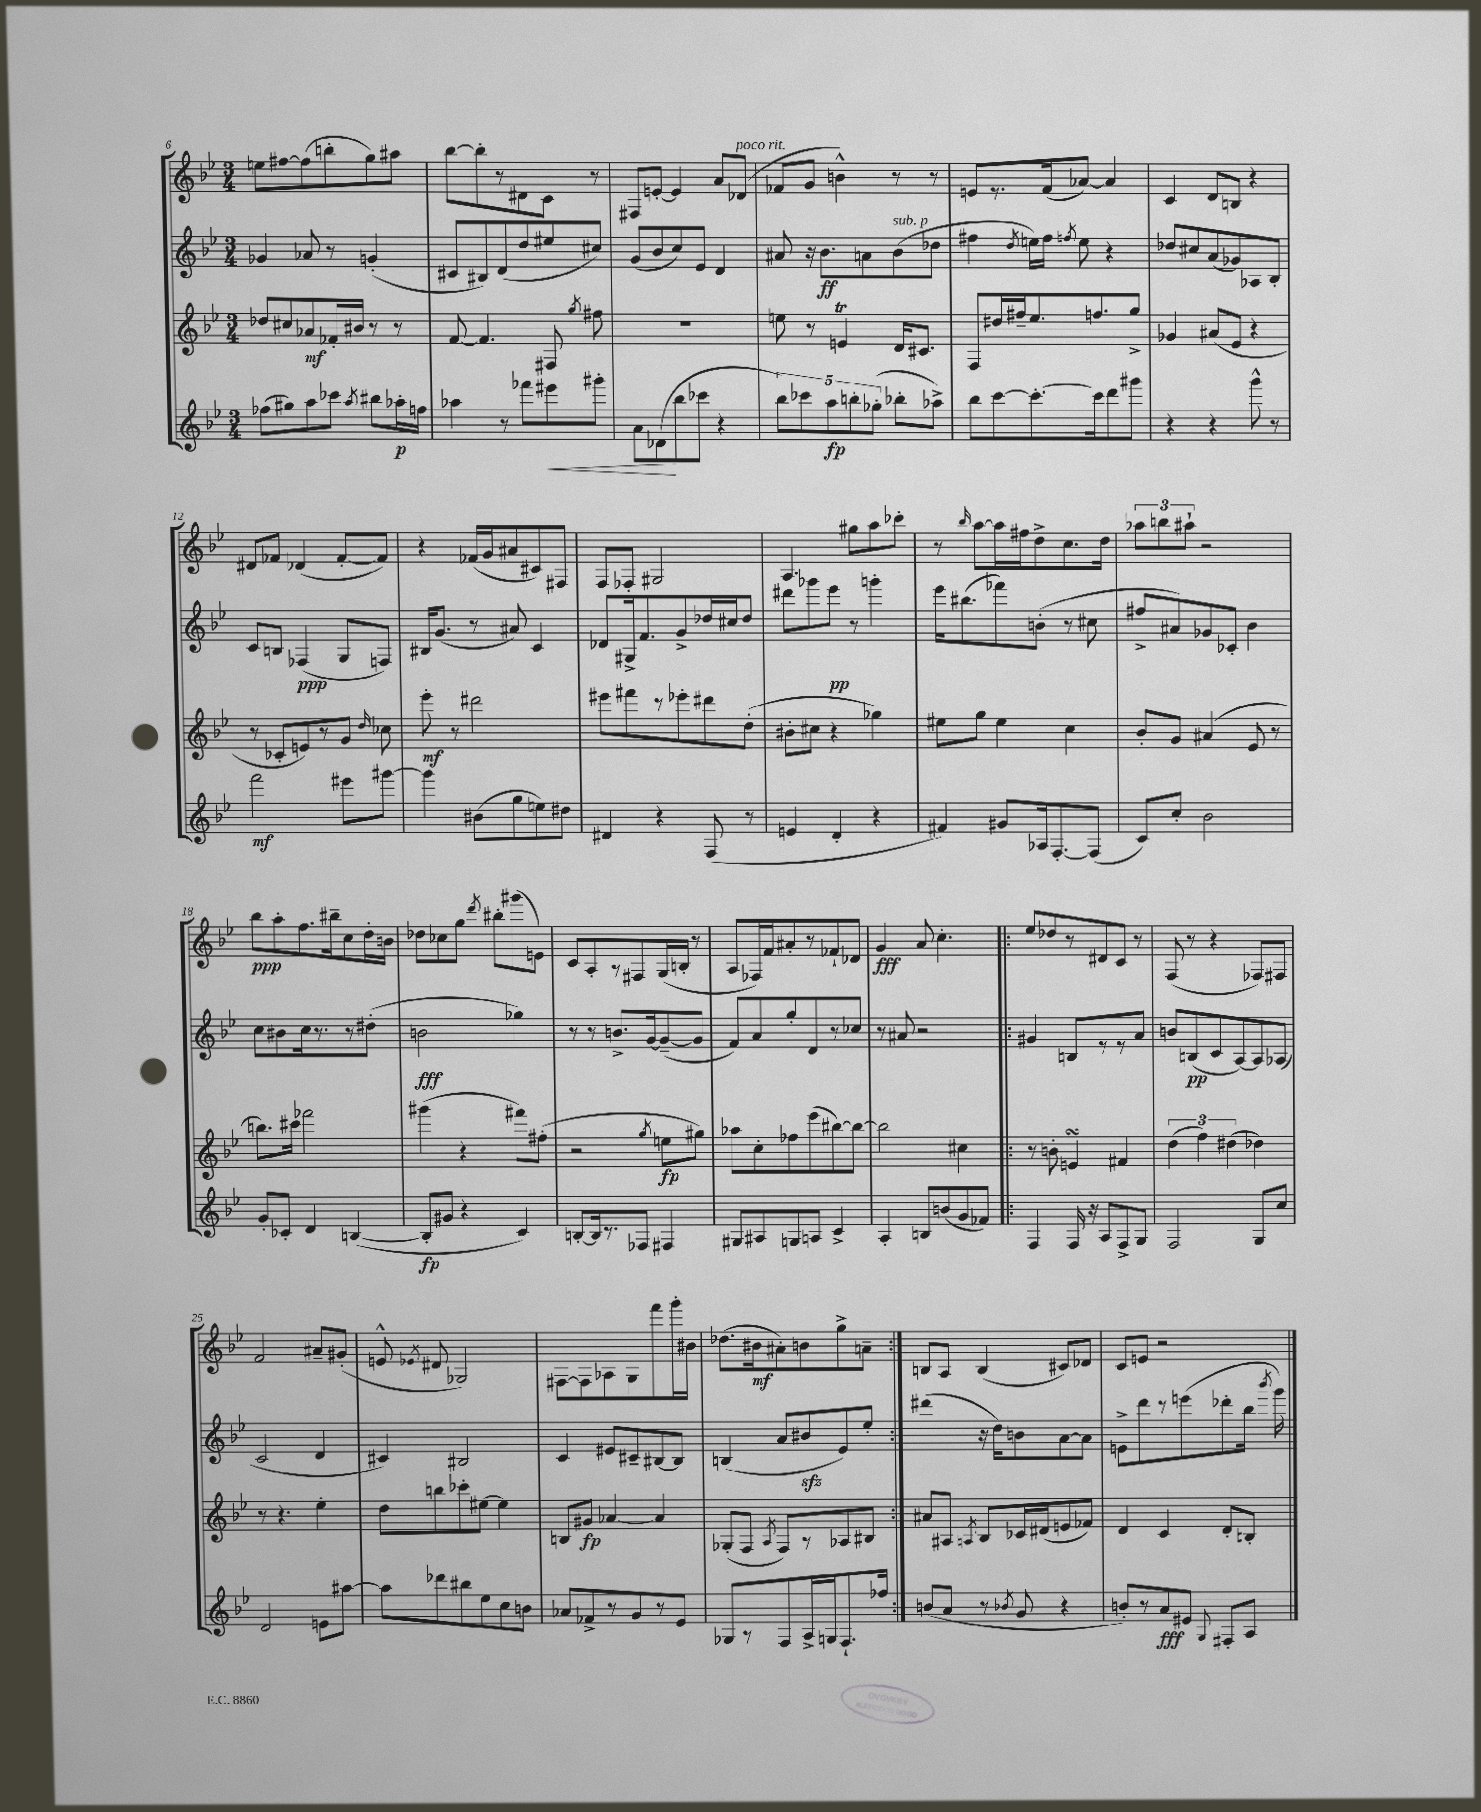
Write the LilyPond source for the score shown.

<<
\new StaffGroup <<
\new Staff = "s0" {
    \clef treble \key bes \major \numericTimeSignature \time 3/4
    \autoBeamOff e''8[ fis''8~ fis''8( b''8-. g''8) ais''8] |
    bes''8[~ bes''8-. r8 dis'8 c'8] r8 |
    fis8[ e'8]~-. e'4 a'8[ des'8]^\markup { \italic "poco rit." }( |
    fes'8[ g'8] b'4-^) r8 r8 |
    e'8[ r8. f'16( aes'8]~) aes'4 |
    c'4 d'8[ b8] r4 |
    dis'8[ fes'8] des'4( fes'8[~-. fes'8]) |
    r4 fes'16[( g'16 ais'8 cis'8) fis8] |
    f8[ fes8]-. gis2 |
    a4. gis''8[ a''8 ces'''8]-. |
    r8 \grace { bes''16 } a''8[~ a''16 fis''16 d''8-> c''8. d''16] |
    \tuplet 3/2 { aes''8[ b''8 ais''8]-! } r2 |
    bes''8[\ppp a''8-. f''8. bis''16-- c''8 d''16-. b'16] |
    des''8[ ces''8 g''8] \acciaccatura { d'''8 } bis''8[-. gis'''8( e'8]) |
    c'8[ a8-. r8 fis8 g16( b16]-. r8 |
    a8[ fes16) f'16 ais'8-. r8 fes'8-! des'8] |
    g'4\fff a'8 c''4.-. |
    \repeat volta 2 { ees''8[ des''8 r8 dis'8 c'8] r8 |
    f8( r8 r4 fes8[) fis8] |
    f'2 ais'8[-- gis'8]-.( |
    e'8-^ \acciaccatura { ees'8 } dis'8 ges2) |
    fis8[~ fis8 aes8 g8 f'''8 g'''16-. bis'16] |
    des''8.[( bis'16\mf ais'8-.) b'8 g''8-> a'8]-- | }
    b8[ a8] b4( cis'8[) des'8] |
    c'8[ e'8] r2 \bar "|." |
}
\new Staff = "s1" {
    \clef treble \key bes \major \numericTimeSignature \time 3/4
    \autoBeamOff ges'4 aes'8 r8 g'4-.( |
    cis'8[ bis8) d'8( d''8 eis''8 cis''8]) |
    g'8[( bes'8 c''8) ees'8] d'4 |
    ais'8 r16 bes'8.[\ff a'8 bes'8^\markup { \italic "sub. p" }( des''8] |
    fis''4 \acciaccatura { d''8 } e''16[) fis''16] \acciaccatura { f''8 } e''8 r4 |
    des''8[ cis''8 a'8( ges'8) aes8 bes8]-. |
    c'8[ b8] fes4\ppp( g8[ f8]) |
    bis16[ g'8.]( r8 ais'8) c'4 |
    des'8[ gis16-> f'8. g'8-> des''16 cis''16 des''8] |
    dis'''8[ ges'''8 ees'''8]\pp r8 g'''4-. |
    ees'''16[ bis''8.( fes'''8) b'8]-.( r8 cis''8 |
    fis''8[-> ais'8) ges'8 ces'8]-. bes'4 |
    c''8[ bis'8 c''16 r8. r8 dis''8]-.( |
    b'2\fff ges''4) |
    r8 r8 b'8.[-> g'16~ g'8~--( g'8] |
    f'8[) a'8 g''8-. d'8 r8 ces''8] |
    r8 ais'8 r2 |
    \repeat volta 2 { gis'4 b8[ r8 r8 a'8] |
    b'8[ b8\pp( c'8 a8~) a8 aes8]( |
    c'2 d'4 |
    cis'4) bis2 |
    c'4 eis'8[ cis'8-- bis8~ bis8] |
    b4( a'8[ bis'8\sfz ees'8) ees''8]-. | }
    dis'''4( r16 d''16[) b'8 a'8~ a'8] |
    e'8[-> d'''8 r8 e'''8( des'''8-. bes''16] \acciaccatura { bes'''8 } g'''16) \bar "|." |
}
\new Staff = "s2" {
    \clef treble \key bes \major \numericTimeSignature \time 3/4
    \autoBeamOff des''8[ cis''8 aes'8\mf fes'16-. bis'16] r8 r8 |
    f'8~ f'4. fis8 \acciaccatura { g''8 } fis''8 |
    R2. |
    e''8 r8 e'4\trill d'16[ cis'8.] |
    f8[ dis''16 fis''16-- ees''8. f''8. g''8]-> |
    ges'4 ais'8[( ees'8] r4 |
    r8 ces'8[-. e'8) r8 g'8] \grace { d''16 } ces''8 |
    ees'''8-.\mf r8 dis'''2 |
    eis'''8[ fis'''8 r8 ees'''8-. dis'''8 d''8]-.( |
    bis'8[-. cis''8] r4 ges''4) |
    eis''8[ g''8] eis''4 c''4 |
    bes'8[-. g'8] ais'4( ees'8 r8 |
    b''8.[) cis'''16] fes'''2 |
    gis'''4( r4 fis'''8[) fis''8]-.( |
    r2 \acciaccatura { g''8 } e''8[\fp gis''8]) |
    aes''8[ c''8-. fes''8 ees'''8( bis''8~) bis''8]~ |
    bis''2 cis''4 |
    \repeat volta 2 { r8 b'8-. e'4\turn fis'4 |
    \tuplet 3/2 { d''4( f''4) dis''4( } des''4) |
    r8 r4. ees''4-. |
    d''8[ b''8 ces'''8-. eis''8]~ eis''4 |
    b8[ gis'8]\fp aes'4~ aes'4 |
    ges8[-.( f8] \acciaccatura { a8 } f8[) r8 aes8 bis8] | }
    ais'8[ ais8] \acciaccatura { a8 } bes8[ ces'16 dis'16( e'8 fes'8]) |
    d'4 c'4 d'8[-. b8]-. \bar "|." |
}
\new Staff = "s3" {
    \clef treble \key bes \major \numericTimeSignature \time 3/4
    \autoBeamOff fes''8[( gis''8) a''8 ces'''8] \acciaccatura { a''8 } bis''8[ aes''16-.\p f''16] |
    aes''4 r8 fes'''8[ eis'''8\< gis'''8]-. |
    a'8[ des'8\!( bes''8 ces'''8] r4 |
    \tuplet 5/4 { bes''8[) ces'''8 a''8\fp b''8-. ges''8]-.( } bes''8[-. aes''8]->) |
    bes''8[ c'''8~ c'''8.~-. c'''16 d'''8 gis'''8] |
    r4 r4 g'''8-^ r8 |
    f'''2\mf eis'''8[ gis'''8]~ |
    gis'''4 bis'8[( g''8 e''8) dis''8] |
    dis'4 r4 f8( r8 |
    e'4 d'4-. r4 |
    fis'4) gis'8[ aes16 f8.~-. f8]( |
    c'8[) c''8]-. bes'2 |
    g'8[-. ces'8]-. d'4 b4~( |
    b8[-.\fp gis'8] r4 c'4) |
    b8[~-. b16 r8. fes8] fis4 |
    gis8[ ais8 g8 a8] c'4-> |
    a4-. b8[ b'8( g'8 fes'8]) |
    \repeat volta 2 { f4 f16 r16 a8[ f8-> g8] |
    f2 g8[ c''8] |
    d'2 e'8[ ais''8]~ |
    ais''8[ des'''8 bis''8 ees''8 c''8 b'8] |
    aes'8[ fes'8-> r8 g'8 r8 ees'8] |
    ges8[ r8 f8 a16-> g16 f8.-! fes''16] | }
    b'8[( a'8] r8 \acciaccatura { bes'8 } g'8 r4 |
    b'8[-.) r8 a'8\fff eis'8] \appoggiatura { g8 } fis8[-. a8] \bar "|." |
}
>>
>>
\layout { \context { \Score currentBarNumber = #6 } }
